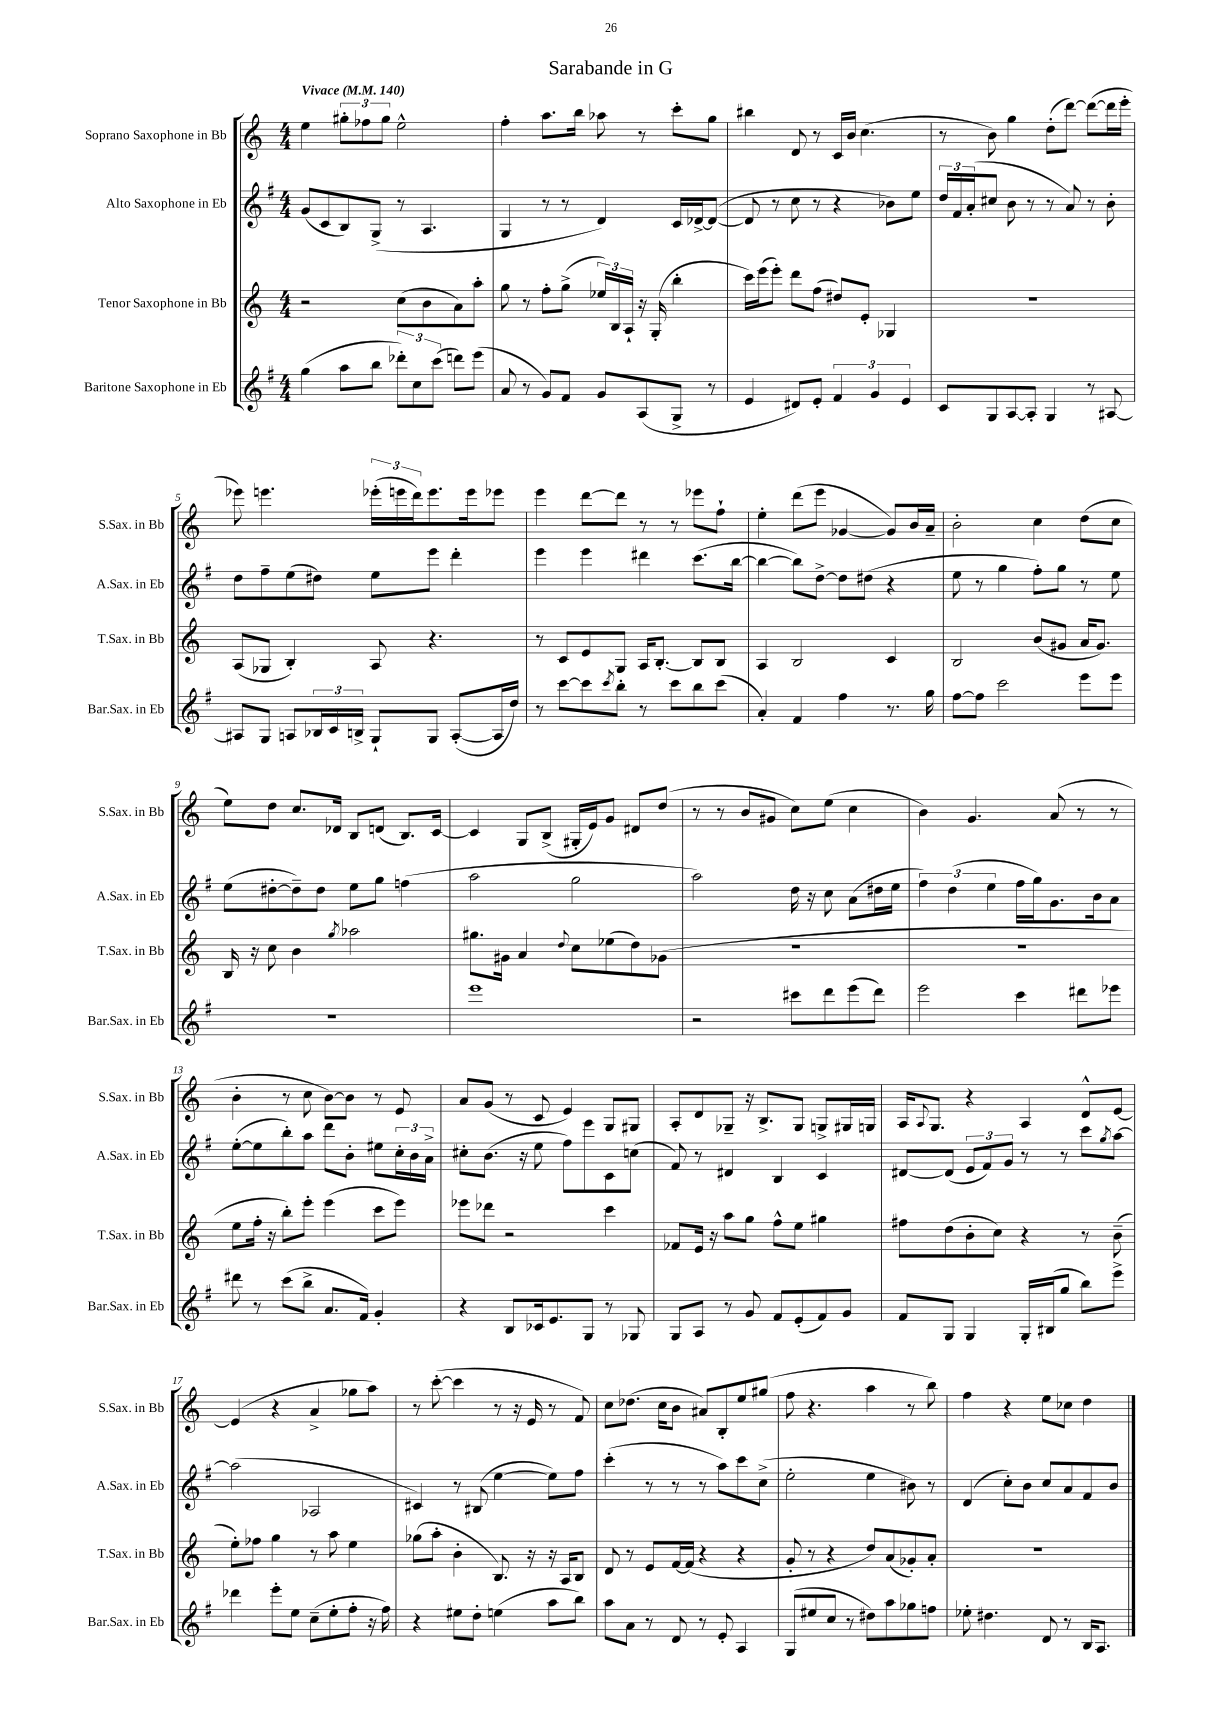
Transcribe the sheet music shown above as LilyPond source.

\header { title = "Sarabande in G" }
<<
\new StaffGroup <<
\new Staff = "s0" \with { instrumentName = "Soprano Saxophone in Bb" shortInstrumentName = "S.Sax. in Bb" } {
    \clef treble \key c \major \numericTimeSignature \time 4/4 \tempo "Vivace" 4 = 140
    e''4 \tuplet 3/2 { gis''8-. fes''8 gis''8 } e''2-^ |
    f''4-. a''8. b''16 aes''8 r8 c'''8-. g''8 |
    bis''4 d'8 r8 c'16 b'16 c''4.( |
    r8 b'8) g''4 d''8-.( d'''8~) d'''8~( d'''16 e'''16-. |
    ees'''8) e'''4. \tuplet 3/2 { ees'''16-.( e'''16 d'''16) } e'''8. e'''16 ees'''8 |
    e'''4 d'''8~ d'''8 r8 r8 ees'''8 f''8-! |
    e''4-. d'''8( e'''8 ges'4~ ges'8) b'16 a'16-- |
    b'2-. c''4 d''8( c''8 |
    e''8) d''8 c''8. des'16 b8 d'8( b8.) c'16~ |
    c'4 g8 b8->( gis16-. e'16) g'8 dis'8 d''8( |
    r8 r8 b'8 gis'8 c''8) e''8( c''4 |
    b'4) g'4. a'8( r8 r8 |
    b'4-. r8 c''8 b'8~) b'8 r8 e'8 |
    a'8 g'8( r8 c'8 e'4) g8 gis8 |
    a8-. d'8 ges8-- r16 b8.-> ges8 g8-> gis16 g16 |
    a16 \appoggiatura { a8 } g8. r4 a4 d'8-^ e'8~ |
    e'4( r4 a'4-> ges''8 a''8) |
    r8 c'''8~-.( c'''4 r8 r16 e'16 r8 f'8) |
    c''8 des''8.( c''16 b'8 ais'8) b8-. e''8 gis''8( |
    f''8 r4. a''4 r8 b''8) |
    f''4 r4 e''8 ces''8 d''4 \bar "|." |
}
\new Staff = "s1" \with { instrumentName = "Alto Saxophone in Eb" shortInstrumentName = "A.Sax. in Eb" } {
    \clef treble \key g \major \numericTimeSignature \time 4/4
    g'8( c'8 b8) g8->( r8 a4. |
    g4 r8 r8 d'4) c'16 des'16~-> des'8~( |
    des'8 r8 c''8 r8 r4 bes'8) e''8 |
    \tuplet 3/2 { d''16 fis'16 a'16-.( } cis''8 b'8 r8 r8 a'8) r8 b'8-. |
    d''8 fis''8-- e''8( dis''8) e''8 e'''8 d'''4-. |
    e'''4 e'''4 dis'''4 c'''8.( b''16~ |
    b''4~ b''8) d''8~-> d''8 dis''8( r4 |
    e''8 r8 g''4 fis''8-.) g''8 r8 e''8 |
    e''8( dis''8~-. dis''8--) dis''8 e''8 g''8 f''4( |
    a''2 g''2 |
    a''2) d''16 r16 c''8 a'8( dis''16 e''16 |
    \tuplet 3/2 { fis''4) d''4( e''4 } fis''16 g''16) g'8. b'16 a'8 |
    e''8~-.( e''8 b''8-.) a''8 d'''8 b'8-. eis''8 \tuplet 3/2 { c''16-. b'16 a'16-> } |
    cis''8-. b'8.( r16 e''8 fis''8) e'''8 c'8 c''8( |
    fis'8) r8 dis'4 b4 c'4 |
    dis'8~ dis'8( \tuplet 3/2 { e'8 fis'8) g'8 } r8 r8 c'''8 \acciaccatura { g''8 } a''8~ |
    a''2( aes2 |
    cis'4) r8 bis8( e''4~ e''8) fis''8 |
    c'''4-.( r8 r8 r8 a''8) c'''8 c''8->( |
    e''2-. e''4 bis'8) r8 |
    d'4( c''8-.) b'8 c''8 a'8 fis'8 b'8 \bar "|." |
}
\new Staff = "s2" \with { instrumentName = "Tenor Saxophone in Bb" shortInstrumentName = "T.Sax. in Bb" } {
    \clef treble \key c \major \numericTimeSignature \time 4/4
    r2 c''8( b'8 a'8) a''8-. |
    g''8 r8 f''8-. g''8->( \tuplet 3/2 { ees''16) b16 a16-! } r16 g16-.( b''4-. |
    c'''16) e'''16( e'''8-.) d'''8 f''8( dis''8) e'8-. ges4 |
    R1 |
    a8( ges8 b4-.) a8 r4. |
    r8 c'8 e'8 g8 a16 b8.~-. b8 b8 |
    a4 b2 c'4 |
    b2 b'8( gis'8 a'16 gis'8.) |
    b16 r16 c''8 b'4 \acciaccatura { g''8 } aes''2 |
    gis''8. gis'16 a'4 \appoggiatura { d''8 } c''8 ees''8( d''8) ges'8( |
    R1 |
    R1 |
    e''8 f''16-. r16 b''8-.) e'''8-. e'''4( c'''8 e'''8) |
    ees'''8 des'''8 r2 c'''4 |
    fes'8 e'16 r16 a''8 g''8 f''8-^ e''8 gis''4 |
    fis''8 d''8( b'8-. c''8) r4 r8 b'8--( |
    e''8-.) fes''8 g''4 r8 a''8 e''4 |
    ges''8( a''8-. b'4-. b8.) r16 r16 a16 b8 |
    d'8 r8 e'8 f'16~ f'16( r4 r4 |
    g'8-. r8 r4 d''8) a'8( ges'8-.) a'8-. |
    R1 \bar "|." |
}
\new Staff = "s3" \with { instrumentName = "Baritone Saxophone in Eb" shortInstrumentName = "Bar.Sax. in Eb" } {
    \clef treble \key g \major \numericTimeSignature \time 4/4
    g''4( a''8 b''8 \tuplet 3/2 { des'''8-.) c''8 c'''8( } d'''8) e'''8( |
    a'8 r8 g'8) fis'8 g'8 a8( g8-> r8 |
    e'4 dis'8) e'8-. \tuplet 3/2 { fis'4 g'4 e'4 } |
    c'8 g8 a8~ a8-. g4 r8 ais8~ |
    ais8 g8 a8 \tuplet 3/2 { bes16 c'16 b16-> } g8-! g8 a8~-.( a16 d''16) |
    r8 c'''8~ c'''8 \acciaccatura { c'''8 } b''8-. r8 c'''8 b''8 c'''8( |
    a'4-.) fis'4 fis''4 r8. g''16 |
    fis''8~ fis''8 c'''2 e'''8 e'''8 |
    r1 |
    e'''1 |
    r2 cis'''8 d'''8 e'''8( d'''8) |
    e'''2 c'''4 dis'''8 ees'''8 |
    dis'''8 r8 c'''8( b''8-> a'8. fis'16) g'4-. |
    r4 b8 ces'16 e'8. g8 r8 ges8 |
    g8 a8 r8 g'8 fis'8 e'8-.( fis'8) g'8 |
    fis'8 g8 g4 g16-. bis16( g''8 b''8) e'''8-> |
    des'''4 e'''8-. e''8 c''8--( e''8-. fis''8-. r16 fis''16) |
    r4 eis''8 d''8-. e''4( a''8 b''8) |
    a''8 a'8 r8 d'8 r8 e'8-. a4 |
    g8( eis''8 c''8 r8 dis''8) a''8 ges''8 f''8 |
    ees''8-. dis''4. d'8 r8 b16 a8. \bar "|." |
}
>>
>>
